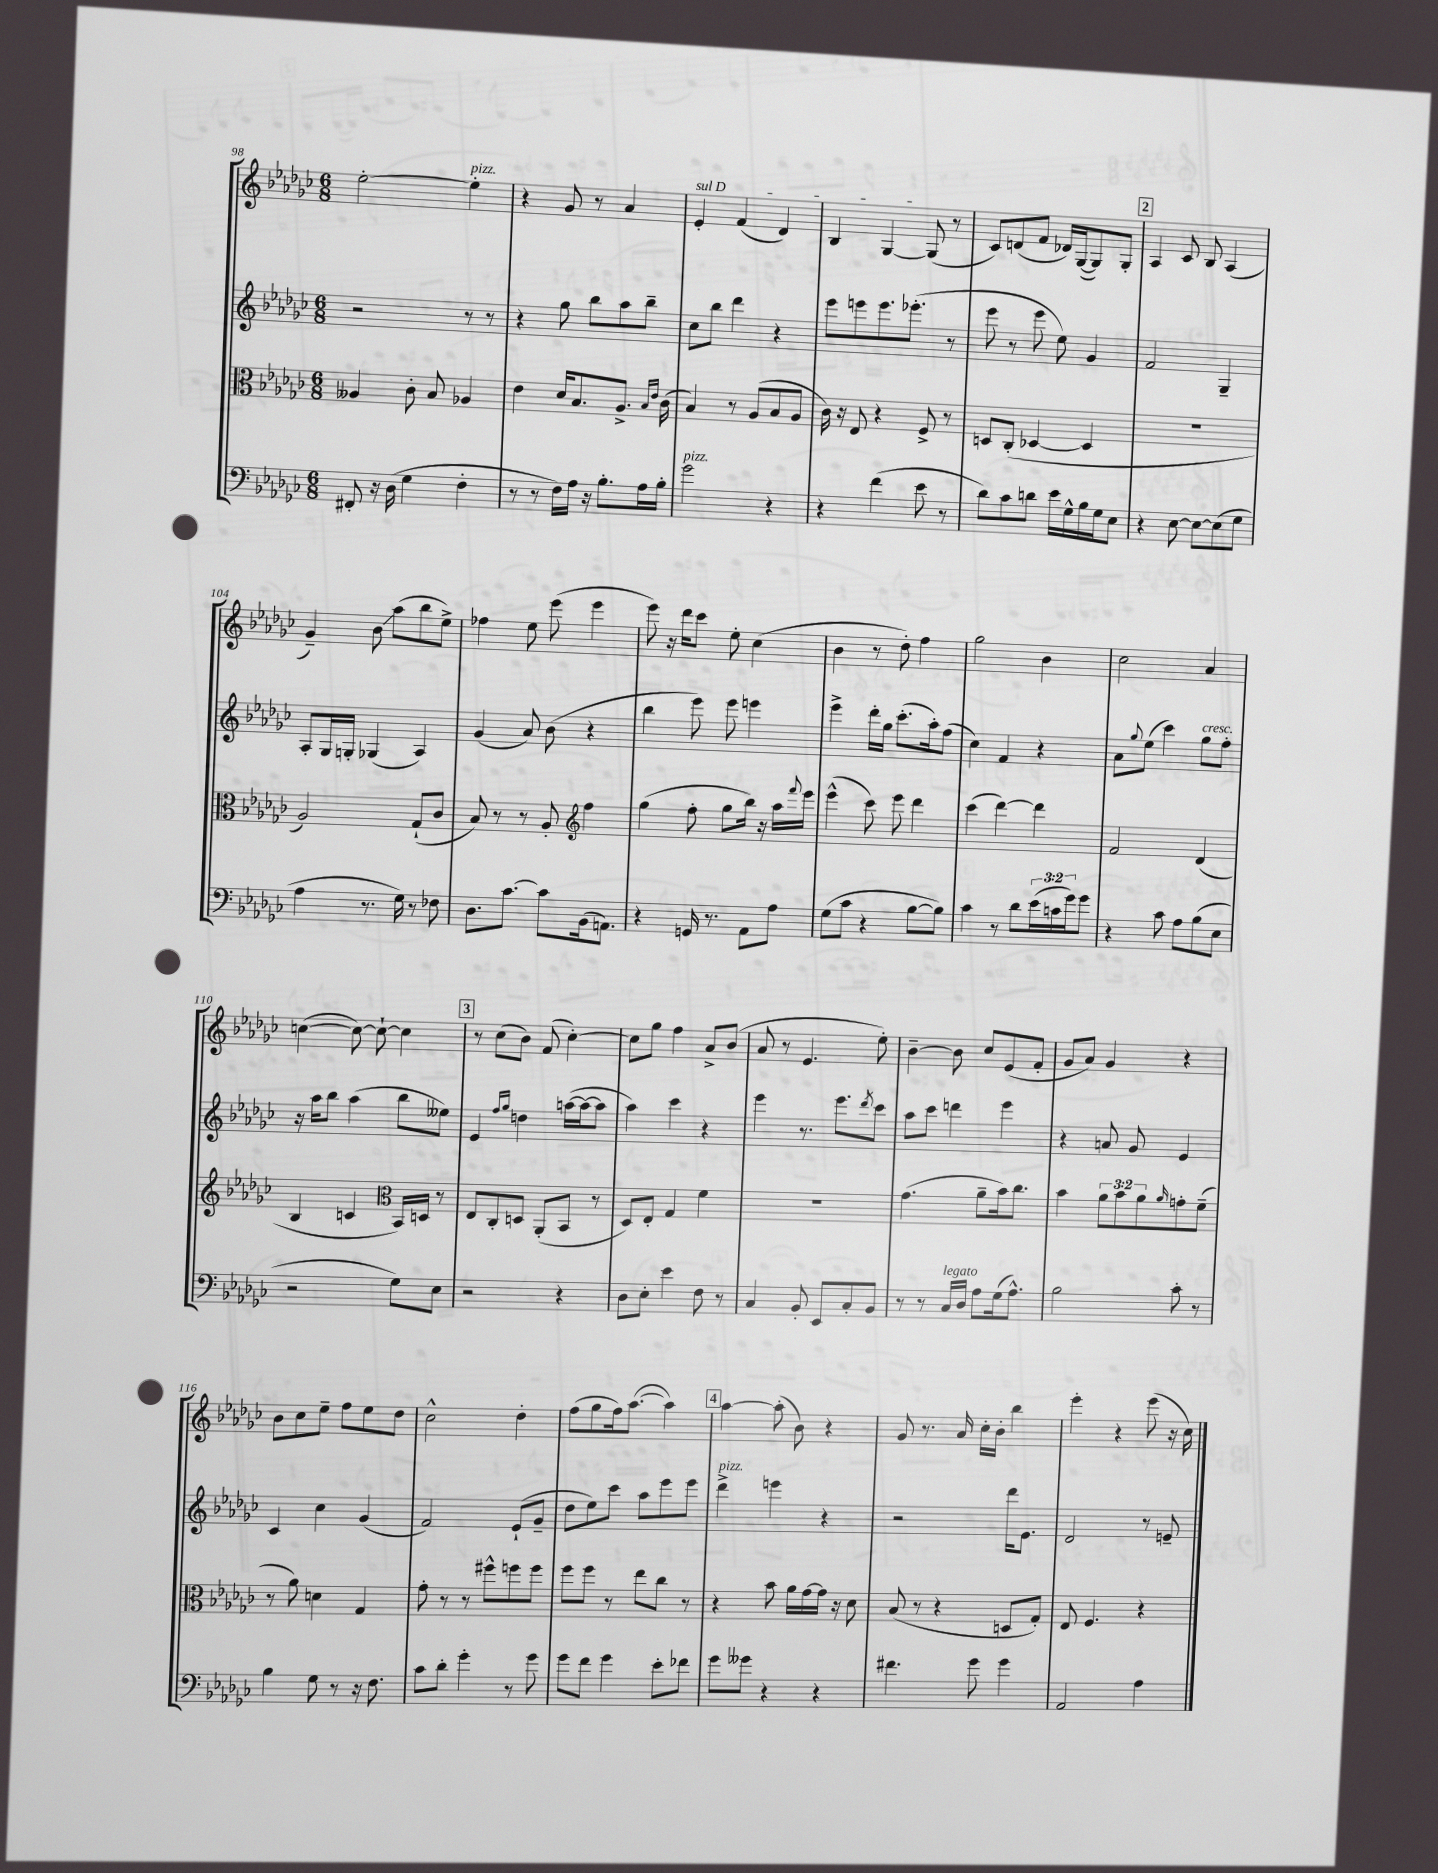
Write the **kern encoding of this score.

**kern	**kern	**kern	**kern
*staff4	*staff3	*staff2	*staff1
*clefF4	*clefC3	*clefG2	*clefG2
*k[b-e-a-d-g-c-]	*k[b-e-a-d-g-c-]	*k[b-e-a-d-g-c-]	*k[b-e-a-d-g-c-]
*M6/8	*M6/8	*M6/8	*M6/8
8FF#'	4A--	2r	[2ee-'
16r	.	.	.
(16D-	.	.	.
4G-	8c-'	.	.
.	8B-	.	.
4F'	4A-	8r	4ee-']
.	.	8r	.
=	=	=	=
8r	4e-	4r	4r
8r	.	.	.
16F)	16d-	8gg-	8g-
16A-	8.B-	.	.
16r	.	8bb-	8r
8.B-'	.	.	.
.	8.A-^	8aa-	4a-
16A-	.	8bb-~	.
.	16qqB-	.	.
.	16qqe-	.	.
16B-'	(16c-	.	.
=	=	=	=
2g-	4B-)	8cc-	4e-'
.	.	8bb-	.
.	8r	4ddd-	(4f
.	(8A-	.	.
4r	8B-	4r	4d-)
.	8A-	.	.
=	=	=	=
4r	16c-)	8eee-	4B-
.	16r	.	.
.	8E-	8eee	.
(4f	4r	8.eee	[4G-
.	.	(8.eee-'	.
8e-	8F^	.	(8G-]
8r	8r	8r	8r
=	=	=	=
8d-)	8D	8eee-	8c-)
8c-	(8C-'	8r	(8d
8d	[4D-	8eee-	8f
16e-	.	8ee-)	16d-)
16G-^^	.	.	([16G-
16B-	4D-]	4g-	8G-])
16G-	.	.	.
8E-	.	.	8G-'
=	=	=	=
4r	2.r	2f	4A-
[8E-	.	.	8c-
8E-_	.	.	8B-
(8E-]	.	4G-~	(4A-
8G-	.	.	.
=	=	=	=
4A-	2A-)	8A-'	4g-~)
.	.	16G-	.
.	.	16G'	.
8.r	.	(4G-	8b-
.	.	.	(8aa-
16G-)	.	.	.
8r	(8G-`	4A-)	8bb-
8F-	8c-	.	8ee-^)
=	=	=	=
8.D-	8B-)	(4g-	4ff-
.	8r	.	.
[8.c-	.	.	.
.	8r	8a-)	8ee-
8c-]	8A-'	(8b-	(8eee-
*	*clefG2	*	*
(16BB-	4ff	4r	4eee-
8.AA)	.	.	.
=	=	=	=
4r	(4gg-	4bb-	8eee-)
.	.	.	16r
.	.	.	16ddd-
16GG	8ff'	8eee-)	8ccc-
8.r	.	.	.
.	8gg-	8eee-	8ee-'
8AA-	16bb-)	4eee	(4cc-
.	16r	.	.
8A-	16aa-	.	.
.	8qqfff	.	.
.	16eee-	.	.
=	=	=	=
(8G-	(4eee-^^	4eee-^	4b-
8c-	.	.	.
4r	8ccc-)	16ddd-'	8r
.	.	16gg-	.
.	8eee-	(8.ccc-'	8dd-')
[8B-	4ddd-	.	4ff
.	.	16aa-')	.
8B-])	.	(8ff	.
=	=	=	=
4c-	(4ccc-	4cc-)	2gg-
8r	[4ddd-)	4f	.
8d-	.	.	.
(24e-	4ddd-]	4r	4b-
24c	.	.	.
24g-)	.	.	.
8g-	.	.	.
=	=	=	=
4r	2f	8a-	2cc-
.	.	8qqgg-	.
.	.	(8ee-	.
8c-	.	4ccc-)	.
8A-	.	.	.
(8B-	(4d-	8gg-	4a-
8E-	.	8ff'	.
=	=	=	=
2r	4B-	16r	([4cc
.	.	16aa-	.
.	.	8bb-	.
.	4c	(4aa-	8cc_)
.	.	.	8cc`_
*	*clefC3	*	*
8G-)	16BB-)	8bb-	4cc]
.	16D	.	.
8E-	8r	8ee--)	.
=	=	=	=
2r	8E-	4e-	8r
.	8C-'	.	(8cc-
.	.	16qqff	.
.	.	16qqgg-	.
.	8D	4dd	8b-)
.	(8AA-'	.	(8f
4r	8BB-	([16aa	[4cc-')
.	.	16aa_	.
.	8r	8aa]	.
=	=	=	=
8D-	8D-)	4aa-)	8cc-]
8E-'	8E-'	.	8gg-
4e-	4G-	4ccc-	4ff
8F	4f	4r	8a-^
8r	.	.	(8b-
=	=	=	=
4C-	2.r	4eee-	8a-
.	.	.	8r
8BB-'	.	8.r	4.e-
8EE-	.	.	.
.	.	8.eee-	.
8C-'	.	.	.
.	.	8qddd-	.
8BB-	.	8ccc-	8ee-')
=	=	=	=
8r	(4.g-	8aa-	[4b-~
8r	.	8ccc-	.
16C-	.	4ddd	8b-]
16D-	.	.	.
8A-	8a-~	.	8cc-
(16G-	16b-)	4eee-	(8e-
8.A-^^)	8.cc-	.	.
.	.	.	8f'
=	=	=	=
2B-	4b-	4r	8g-
.	.	.	8a-)
.	12a-	8a	4g-
.	12b-	.	.
.	.	8g-	.
.	12a-	.	.
.	16qqa-	.	.
8c-'	8g'	4e-	4r
8r	(8f~	.	.
=	=	=	=
4B-	8r	4c-	8b-
.	8a-)	.	8cc-
8G-	4d	4cc-	8ee-~
8r	.	.	8ff
16r	4G-	(4g-	8ee-
8.F	.	.	.
.	.	.	8dd-
=	=	=	=
8c-	8g-'	2f)	2cc-^^
8d-'	8r	.	.
4g-'	8r	.	.
.	8ff#^^	.	.
8r	8ff	(8e-`	4dd-'
8g-	8ff	8g-~	.
=	=	=	=
8g-	8ff	8dd-	(8ff
8f	8ff	8ee-)	8gg-
4g-	8r	8ccc-	16ff)
.	.	.	([8.aa-
.	8ee-	8aa-	.
8e-'	8cc-	8eee-	4aa-])
8f-	8r	8eee-	.
=	=	=	=
8g-	4r	4ddd-^	[4aa-
8g--	.	.	.
4r	8b-	4eee	(8aa-']
.	16a-	.	8b-)
.	[16g-	.	.
4r	16g-]	4r	4r
.	16r	.	.
.	8d-	.	.
=	=	=	=
4.f#	(8B-	2r	8g-
.	8r	.	8.r
.	4r	.	.
.	.	.	16a-
8g-	.	.	16cc-'
.	.	.	16b-'
4g-	8D	16ddd-	4bb-
.	.	8.e-	.
.	8G-')	.	.
=	=	=	=
2AA-	8E-	2d-	4eee-'
.	4.F	.	.
.	.	.	4r
4A-	4r	8r	(8eee-
.	.	8e~	16r
.	.	.	16cc-)
==	==	==	==
*-	*-	*-	*-
